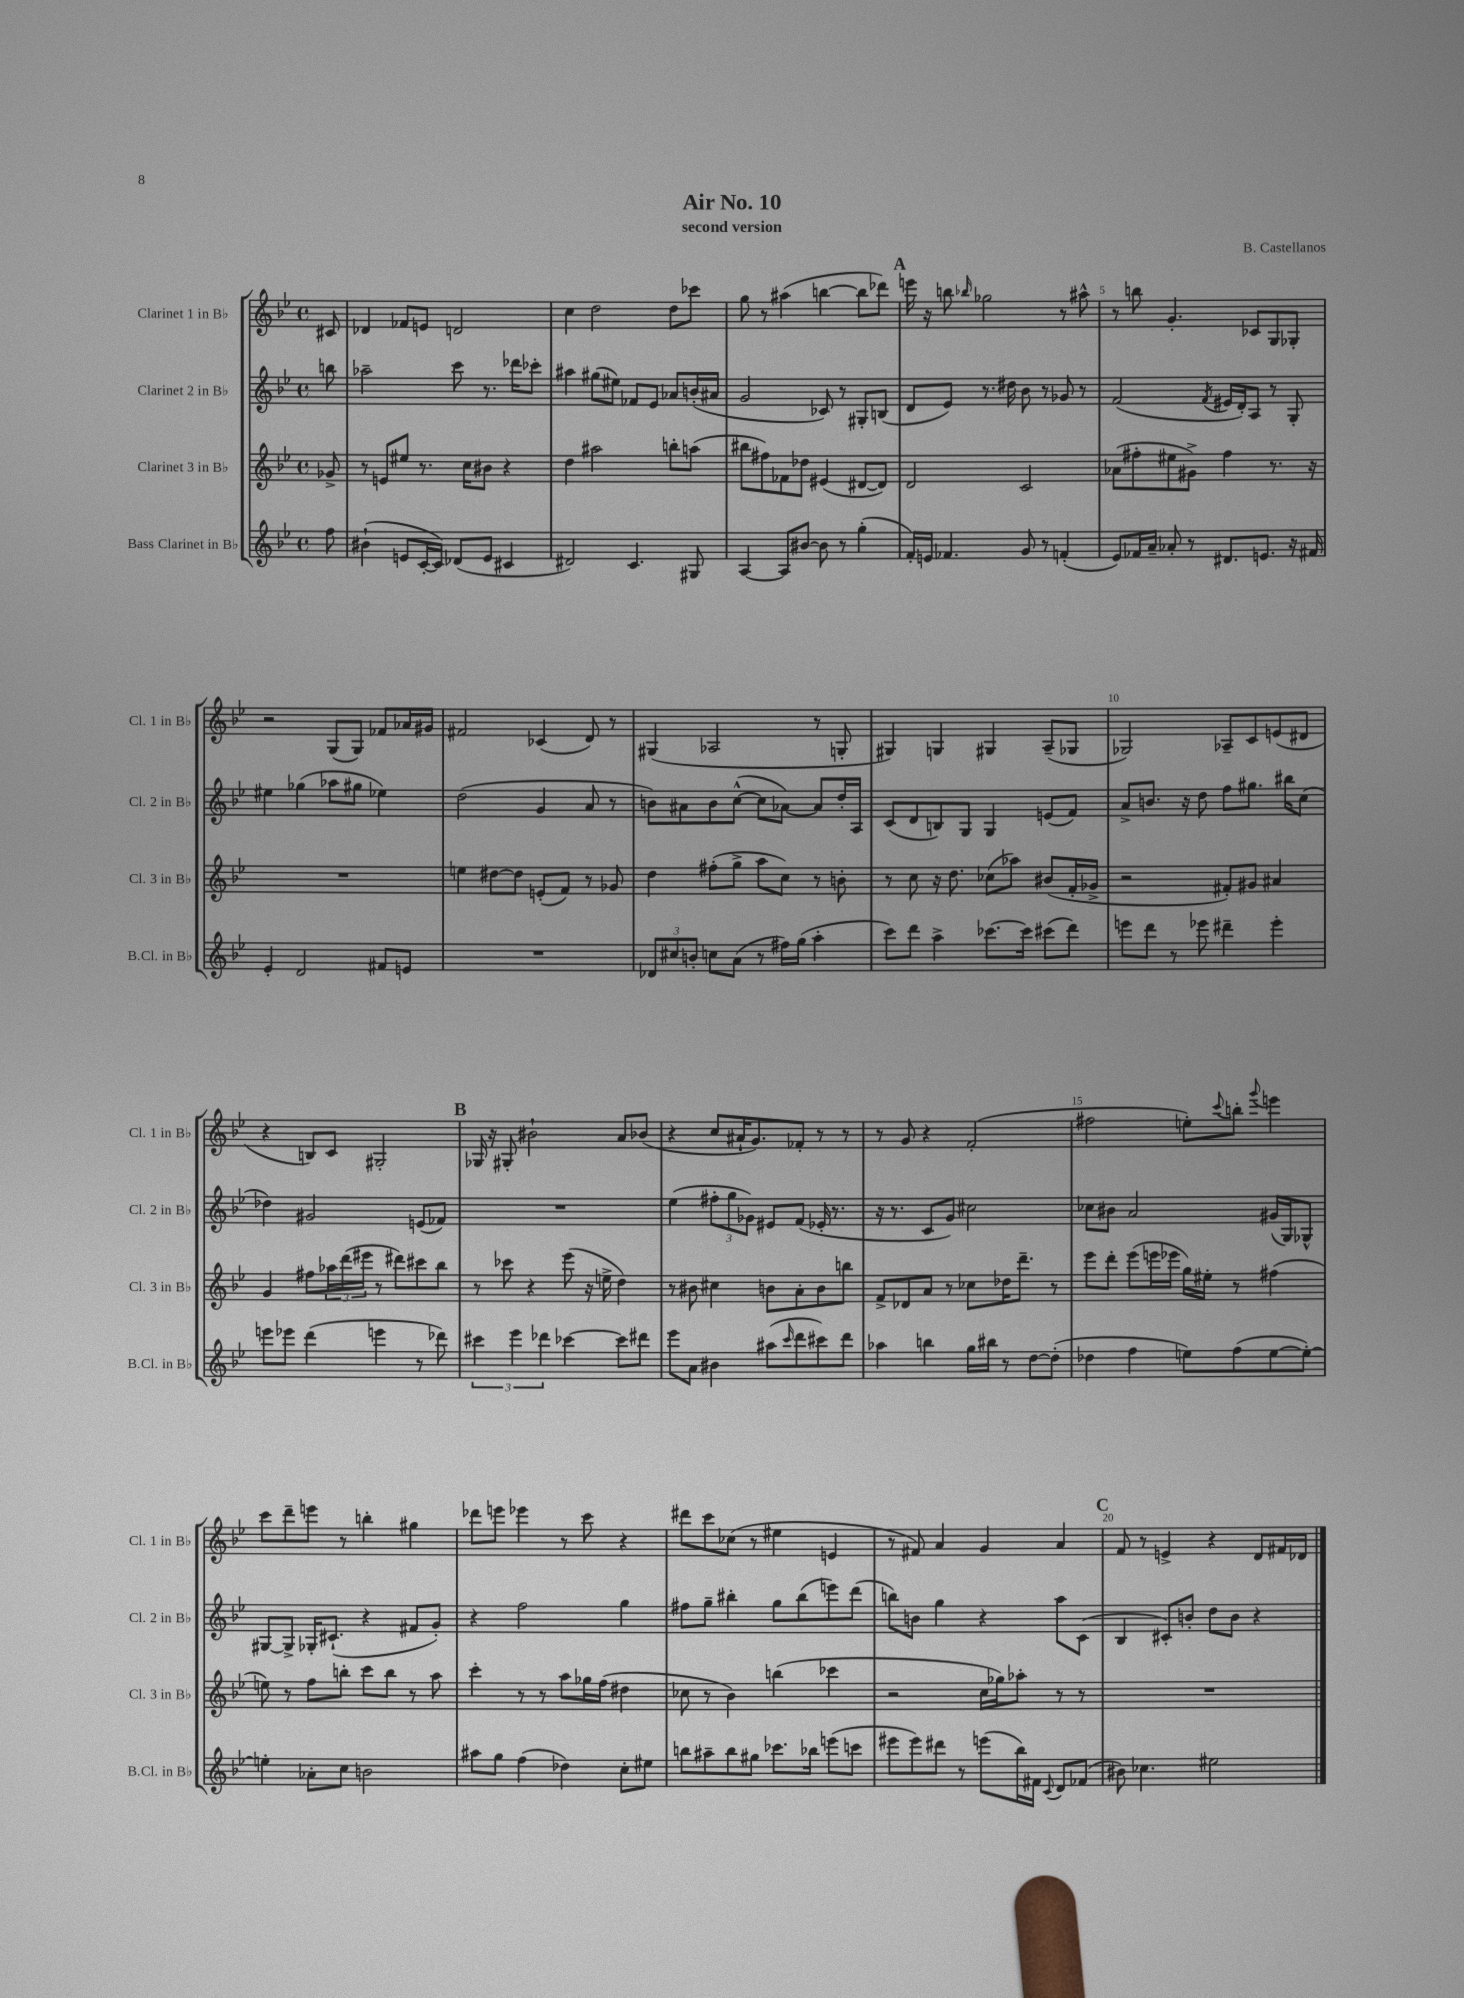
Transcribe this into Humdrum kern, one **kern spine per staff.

**kern	**kern	**kern	**kern
*staff4	*staff3	*staff2	*staff1
*clefG2	*clefG2	*clefG2	*clefG2
*k[b-e-]	*k[b-e-]	*k[b-e-]	*k[b-e-]
*M4/4	*M4/4	*M4/4	*M4/4
*met(c)	*met(c)	*met(c)	*met(c)
8ff	8g-^	8bb	8c#
=	=	=	=
(4b#`	8r	2aa-~	4d-
.	8e	.	.
8e	8ee#	.	8f-
[16c'	8.r	.	8e
16c])	.	.	.
(8d-	.	8ccc	2d
.	16cc	.	.
8e	8b#	8.r	.
4c#	4r	.	.
.	.	16ddd-	.
.	.	8ccc-'	.
=	=	=	=
2d#)	4dd	4aa#	4cc
.	2aa#	(8gg#	2dd
.	.	8ee#)	.
4.c	.	8f-	.
.	.	8e-	.
.	8bb'	8a-	8dd
8G#	(8aa	(16b'	8ccc-
.	.	16a#	.
=	=	=	=
[4A	8bb#	2g	8gg
.	8ff#)	.	8r
8A]	8f-	.	(4aa#
[8b#	8dd-	.	.
8b#]	(4e#	8c-)	[4bb
8r	.	8r	.
(4gg'	[8d#	8G#'	8bb]
.	8d#])	(8B	8ddd-)
=	=	=	=
16f')	2d	8d	16eee
16e	.	.	16r
4.f-	.	8e-)	8bb
.	.	.	16qqbb-
.	.	8.r	2gg-
.	.	16dd#	.
8g	2c	8b-	.
8r	.	8r	.
(4f'	.	8g-	8r
.	.	8r	8aa#^^
=	=	=	=
8e-)	(8a-	(2f	8r
16f-	8ff#'	.	8bb
16a~	.	.	.
8a-'	8ee#	.	4.g'
8r	8g#^)	.	.
.	.	8qf	.
8.d#	4ff#	16e#	.
.	.	16d')	.
.	.	8A	8c-
8.e	.	.	.
.	8.r	8r	8G
16r	.	8G'	8G-'
16f#	16r	.	.
=	=	=	=
4e-'	1r	4ee#	2r
2d	.	(4gg-	.
.	.	8aa-	(8G
.	.	8gg#	8G)
8f#	.	4ee-)	8f-
8e	.	.	16a-
.	.	.	16g#
=	=	=	=
1r	4ee	(2dd	2f#
.	[8dd#	.	.
.	8dd#]	.	.
.	(8e'	4g	(4c-
.	8f)	.	.
.	8r	8a	8d)
.	8g-	8r	8r
=	=	=	=
12d-	4dd	8b)	(4G#
12cc#	.	.	.
.	.	8a#	.
12b'	.	.	.
8cc	(8ff#'	8b	2A-
(8a	8gg^	([8cc^^	.
8r	8aa	8cc]	.
16ff#)	8cc)	[8a-)	.
(16gg	.	.	.
4aa'	8r	8a-]	8r
.	8b'	16dd'	8G'
.	.	16A	.
=	=	=	=
8ccc)	8r	(8c	4G#)
8ddd	8cc	8d	.
4aa^	16r	8B)	4G
.	8.dd	.	.
.	.	8G	.
[8.ccc-	(8cc-	4G	4G#
.	8aa-)	.	.
16ccc-]	.	.	.
(8ccc#	(8b#	(8e	(8A~
8ddd)	16f'	8f)	8G-
.	16g-^	.	.
=	=	=	=
8eee	2r	8a^	2G-)
8ddd	.	8.b	.
8r	.	.	.
.	.	16r	.
8eee-	.	8dd	.
4ddd#~	8f#')	8ff	8A-~
.	8g#	8.gg#	8c
4eee-'	4a#	.	(8e
.	.	16bb#	.
.	.	(8cc	8d#
=	=	=	=
8eee	4g	4dd-)	4r
8eee-	.	.	.
(4ddd	8ff#	2g#	8B)
.	24aa-	.	8c
.	(24ddd	.	.
.	24eee#	.	.
4eee	8r	.	2G#'
.	8ddd#)	.	.
8r	8ccc#	(8e	.
8ddd-)	8bb-	8f-)	.
=	=	=	=
6ccc#	8r	1r	16G-
.	.	.	16r
.	8ccc-	.	8G#'
6eee-	.	.	.
.	4r	.	2b#`
6ddd-	.	.	.
[4ccc-	(8eee-	.	.
.	16r	.	.
.	16ee^	.	.
8ccc-]	4dd)	.	8a
8ddd#	.	.	(8b-
=	=	=	=
8eee-	8r	(4ee-	4r
8a	8b#	.	.
4b#	4cc#	12ff#'	8cc
.	.	12gg	.
.	.	.	16a#`
.	.	12g-)	.
.	.	.	8.g)
(8aa#	8b	8e#	.
16qqccc	.	.	.
8ddd	8a'	(8f	8f-'
8ccc#)	8b	16e-'	8r
.	.	8.r	.
8ddd	8bb	.	8r
=	=	=	=
4aa-	8f^	16r	8r
.	.	8.r	.
.	8d-	.	8g
4bb	8a	8c	4r
.	8r	8g)	.
16gg	8cc-	2cc#	(2f'
16bb#	.	.	.
8r	16dd-	.	.
.	8.ddd~	.	.
[8dd	.	.	.
(8dd']	8r	.	.
=	=	=	=
4dd-	8eee-	8cc-	2ff#
.	8ddd'	8b#	.
4ff	(8eee-	2a	.
.	16eee	.	.
.	16eee-	.	.
8ee)	16gg)	.	8ee')
.	16ee#'	.	.
.	.	.	8qqccc
(8ff	8r	.	8bb'
.	.	.	8qqggg
[8ee	(4ff#	(16g#	4eee
.	.	16G)	.
8ee'_)	.	8G-^^	.
=	=	=	=
4ee']	8ee)	[8G#	8ccc
.	8r	8G#^]	8ddd~
8a-'	8ff	16G-'	8eee
.	.	(8.c#`	.
8cc	8bb'	.	8r
2b	8ccc	4r	4bb'
.	8bb	.	.
.	8r	8f#	4gg#
.	8aa	8g')	.
=	=	=	=
8aa#	4ccc'	4r	8ddd-
8gg	.	.	8eee
(4ff	8r	2ff	4eee-
.	8r	.	.
4dd-)	8aa	.	8r
.	16gg-	.	8ccc
.	(16ff	.	.
8cc'	4dd#	4gg	4r
8ee#	.	.	.
=	=	=	=
8bb	8cc-	8ff#	8ddd#
8aa#~	8r	8gg~	8ccc
8bb	4b-)	4bb#'	(8cc-
8gg#	.	.	8r
8.ccc-	(4bb	8gg	4ee#
.	.	(8bb#	.
16bb-	.	.	.
(8eee	4ccc-	8eee)	4e
8ccc	.	(8ddd	.
=	=	=	=
8eee#	2r	8bb)	8r
8eee#)	.	8b	8f#)
8ddd#	.	4gg	4a
8r	.	.	.
(8eee	16cc	4r	4g
.	16gg-)	.	.
16bb-)	8aa-'	.	.
16f#	.	.	.
8qqc	.	.	.
8d	8r	8aa	4a
(8f-	8r	(8c	.
=	=	=	=
8b#)	1r	4B-	8f
4.cc-	.	.	8r
.	.	8c#')	4e^
.	.	8b'	.
2ee#	.	8dd	4r
.	.	8b	.
.	.	4r	8d
.	.	.	16f#
.	.	.	16d-
==	==	==	==
*-	*-	*-	*-
